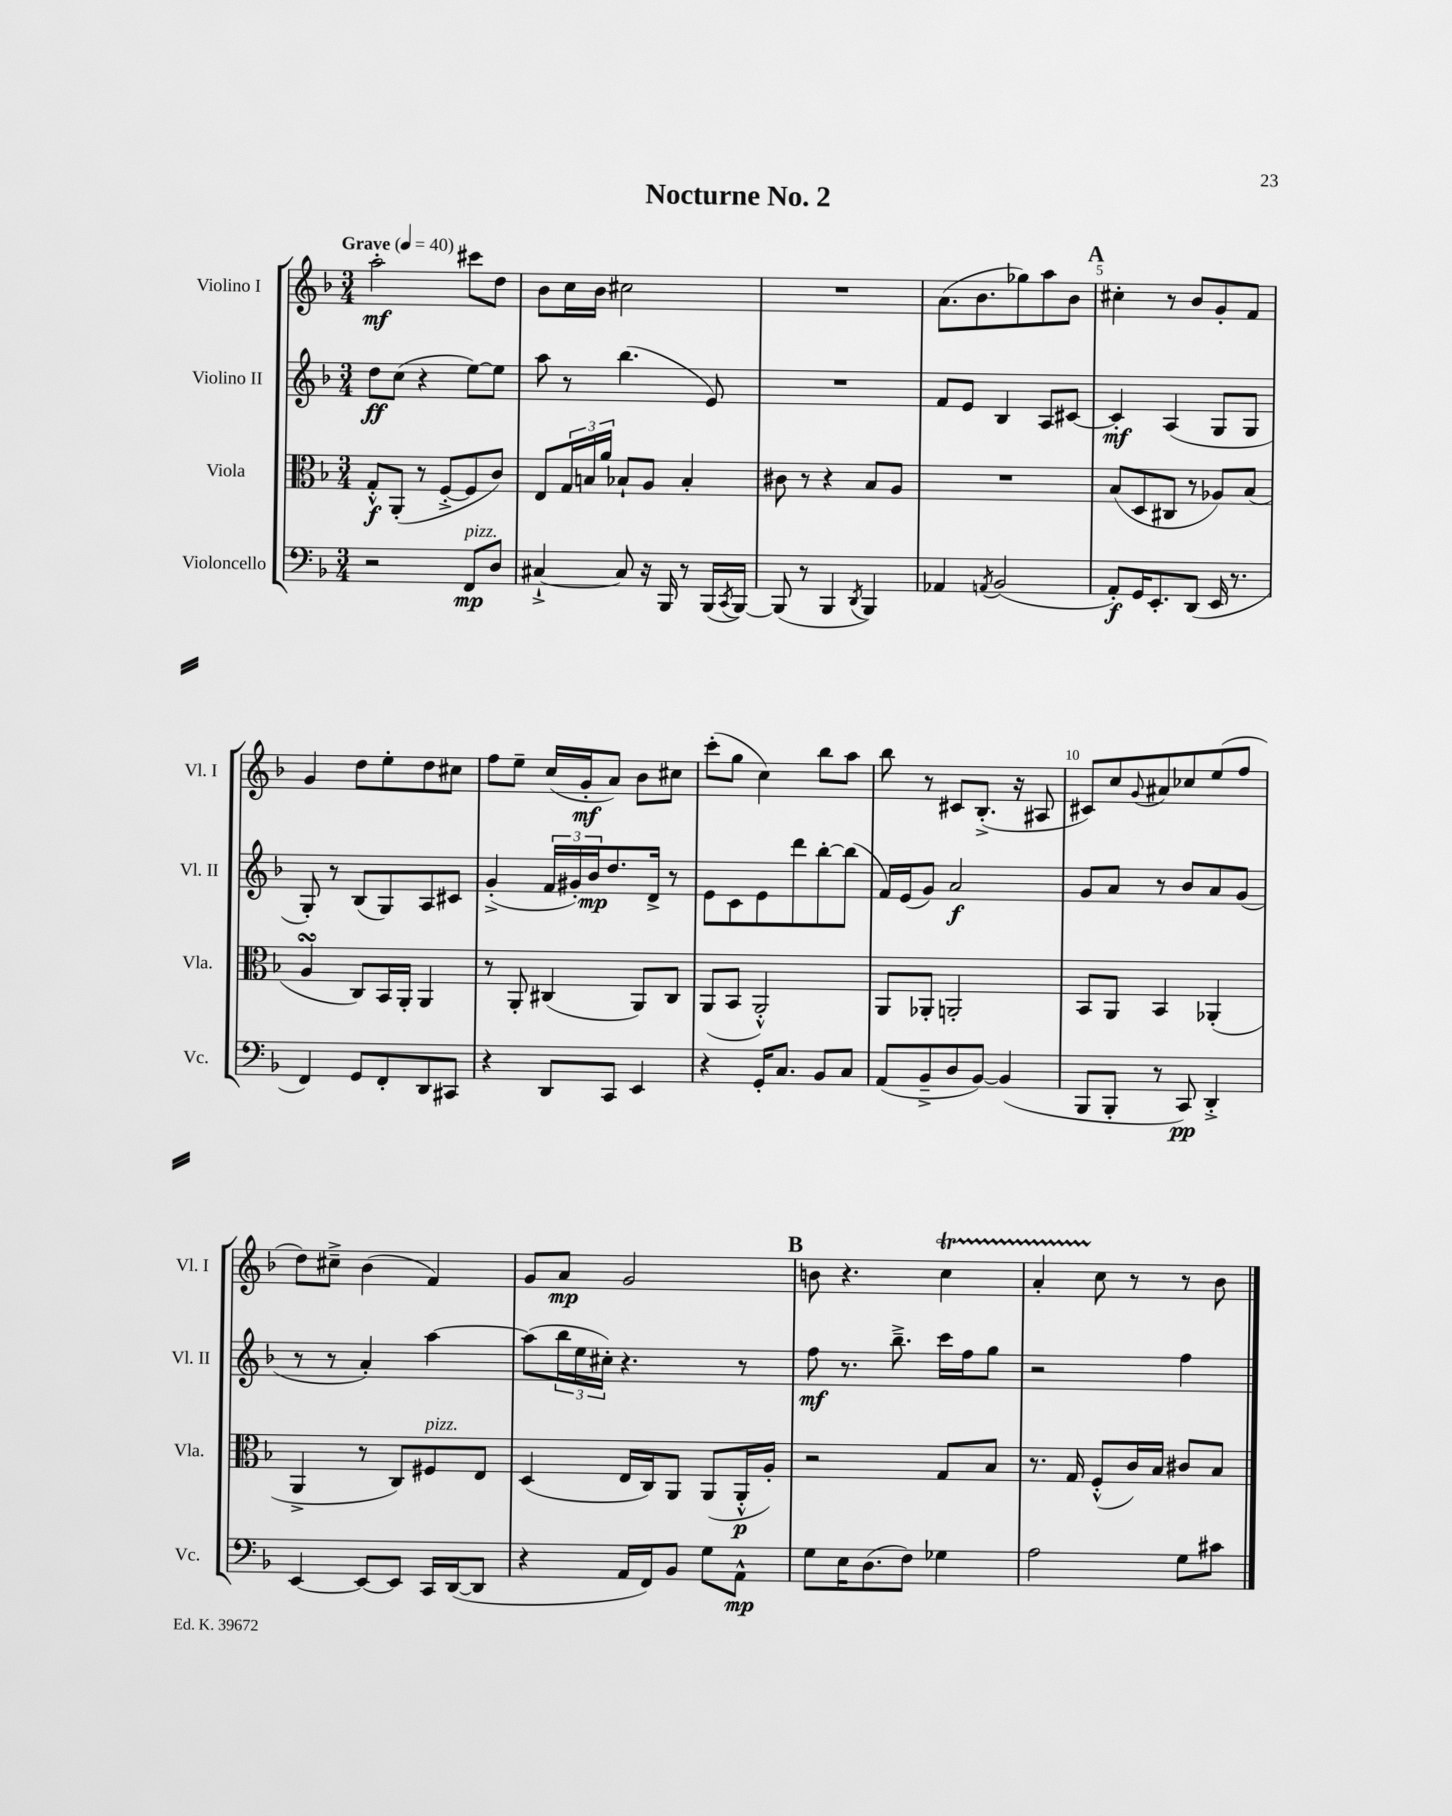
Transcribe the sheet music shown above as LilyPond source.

\header { title = "Nocturne No. 2" }
<<
\new StaffGroup <<
\new Staff = "s0" \with { instrumentName = "Violino I" shortInstrumentName = "Vl. I" } {
    \clef treble \key f \major \numericTimeSignature \time 3/4 \tempo "Grave" 4 = 40
    a''2-.\mf cis'''8 d''8 |
    bes'8 c''16 bes'16 cis''2 |
    R2. |
    a'8.( bes'8. ges''8) a''8 bes'8 |
    \mark \markup { \bold "A" } cis''4-. r8 bes'8 g'8-. f'8 |
    g'4 d''8 e''8-. d''8 cis''8 |
    f''8 e''8-- c''16( g'16-.\mf a'8) bes'8 cis''8 |
    c'''8-.( g''8 c''4) bes''8 a''8 |
    bes''8 r8 cis'8 bes8.-.->( r16 ais8 |
    cis'8) c''8 \appoggiatura { g'8 } ais'8 ces''8 e''8( f''8 |
    d''8) cis''8---> bes'4( f'4) |
    g'8 a'8\mp g'2 |
    \mark \markup { \bold "B" } b'8 r4. c''4\startTrillSpan |
    a'4-. c''8\stopTrillSpan r8 r8 bes'8 \bar "|." |
}
\new Staff = "s1" \with { instrumentName = "Violino II" shortInstrumentName = "Vl. II" } {
    \clef treble \key f \major \numericTimeSignature \time 3/4
    d''8\ff c''8( r4 e''8~) e''8 |
    a''8 r8 bes''4.( e'8) |
    R2. |
    f'8 e'8 bes4 a8 cis'8~ |
    \mark \markup { \bold "A" } cis'4-.\mf a4( g8 g8 |
    g8-.) r8 bes8( g8) a8 cis'8 |
    g'4-.->( \tuplet 3/2 { f'16 gis'16-.) bes'16\mp } d''8. d'16-> r8 |
    e'8 c'8 e'8 d'''8 bes''8~-. bes''8( |
    f'16) e'16( g'8) a'2\f |
    g'8 a'8 r8 bes'8 a'8 g'8( |
    r8 r8 a'4-.) a''4~ |
    a''8( \tuplet 3/2 { bes''16 e''16 cis''16-.) } r4. r8 |
    \mark \markup { \bold "B" } f''8\mf r8. bes''8.---> c'''16 f''16 g''8 |
    r2 f''4 \bar "|." |
}
\new Staff = "s2" \with { instrumentName = "Viola" shortInstrumentName = "Vla." } {
    \clef alto \key f \major \numericTimeSignature \time 3/4
    g8-.-^\f a,8-.( r8 f8~-.-> f8 c'8) |
    e8 \tuplet 3/2 { g16 b16 a'16 } bes8-! a8 bes4-. |
    cis'8 r8 r4 bes8 a8 |
    R2. |
    \mark \markup { \bold "A" } bes8( d8 cis8 r8 aes8) bes8( |
    a4\turn c8) bes,16 a,16-. a,4 |
    r8 a,8-. cis4( a,8) cis8 |
    a,8( bes,8 a,2-.-^) |
    a,8 aes,8-. a,2-. |
    bes,8 a,8 bes,4 aes,4-.( |
    a,4-> r8 c8) fis8^\markup { \italic "pizz." } e8 |
    d4( e16 c16) a,8 a,8( a,16-.-^\p a16-.) |
    \mark \markup { \bold "B" } r2 g8 bes8 |
    r8. g16 f8-.-^( c'16) bes16 cis'8 bes8 \bar "|." |
}
\new Staff = "s3" \with { instrumentName = "Violoncello" shortInstrumentName = "Vc." } {
    \clef bass \key f \major \numericTimeSignature \time 3/4
    r2 f,8\mp^\markup { \italic "pizz." } d8 |
    cis4~-!-> cis8 r16 bes,,16 r8 bes,,16( \acciaccatura { c,8 } bes,,16~) |
    bes,,8( r8 bes,,4 \acciaccatura { d,8 } bes,,4) |
    aes,4 \acciaccatura { a,8 } bes,2( |
    \mark \markup { \bold "A" } a,8-.\f) g,16 e,8.-. d,8( e,16 r8. |
    f,4) g,8 f,8-. d,8 cis,8 |
    r4 d,8 c,8 e,4 |
    r4 g,16-. c8. bes,8 c8 |
    a,8( bes,8---> d8 bes,8~) bes,4( |
    bes,,8 bes,,8-. r8 c,8\pp) d,4-.-> |
    e,4~ e,8~ e,8 c,16 d,16~( d,8 |
    r4 a,16 f,16) bes,8 g8 a,8-^\mp |
    \mark \markup { \bold "B" } g8 e16 d8.( f8) ges4 |
    a2 g8 cis'8 \bar "|." |
}
>>
>>
\layout { \context { \Score \override BarNumber.break-visibility = ##(#f #t #t) barNumberVisibility = #(every-nth-bar-number-visible 5) } }
